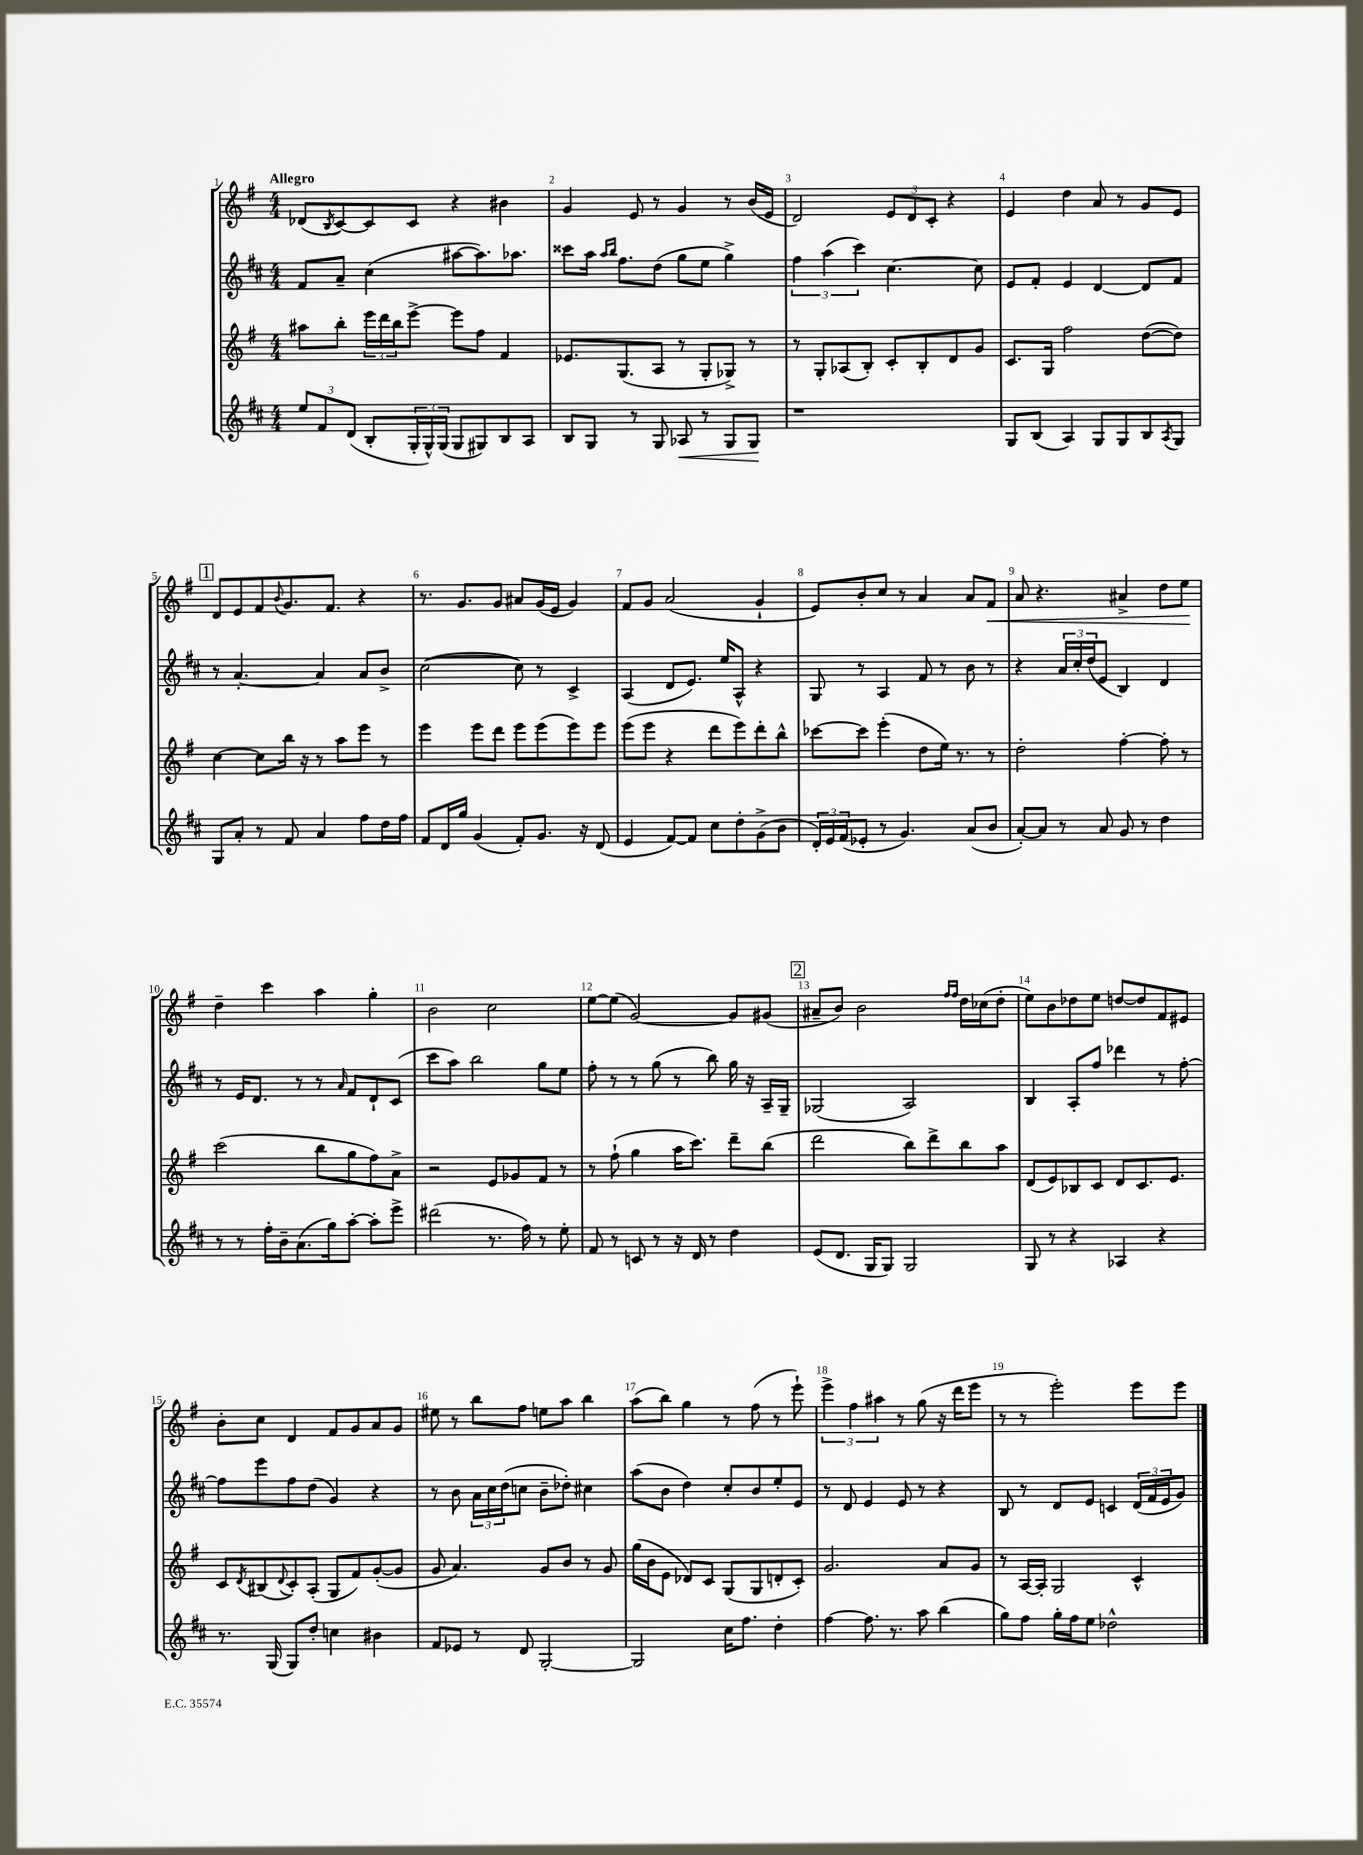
<<
\new StaffGroup <<
\new Staff = "s0" {
    \clef treble \key g \major \numericTimeSignature \time 4/4 \tempo "Allegro"
    des'8( \acciaccatura { b8 } c'8~) c'8 c'8 r4 bis'4 |
    g'4 e'8 r8 g'4 r8 b'16( e'16 |
    d'2) \tuplet 3/2 { e'8 d'8 c'8-. } r4 |
    e'4 d''4 a'8 r8 g'8 e'8 |
    \mark \markup { \box "1" } d'8 e'8 fis'8 \appoggiatura { b'8 } g'8. fis'8. r4 |
    r8. g'8. g'8 ais'8 g'16( e'16 g'4) |
    fis'8 g'8 a'2( g'4-! |
    e'8) b'8-. c''8 r8 a'4 a'8 fis'8\< |
    a'8 r4. ais'4-> d''8 e''8\! |
    d''4-- c'''4 a''4 g''4-. |
    b'2 c''2 |
    e''8~ e''8( g'2~) g'8 gis'8( |
    \mark \markup { \box "2" } ais'8-- b'8) b'2 \grace { fis''16 fis''16 } d''16 ces''16( d''8-. |
    e''8) b'8 des''8 e''8 d''8~ d''8 fis'8 eis'8 |
    b'8-. c''8 d'4 fis'8 g'8 a'8 g'8 |
    eis''8 r8 b''8 fis''8 e''8 a''8 b''4 |
    a''8( b''8) g''4 r8 fis''8( r8 e'''8-!) |
    \tuplet 3/2 { e'''4-> fis''4 ais''4 } r8 g''8( r16 d'''16 e'''8 |
    r8 r8 e'''2-.) e'''8 e'''8 \bar "|." |
}
\new Staff = "s1" {
    \clef treble \key d \major \numericTimeSignature \time 4/4
    fis'8 a'8-- cis''4( ais''8~ ais''8.) aes''8. |
    cisis'''8 a''16 \grace { a''16 b''16 } fis''8. d''8( g''8 e''8 g''4->) |
    \tuplet 3/2 { fis''4 a''4( cis'''4) } cis''4.~ cis''8 |
    e'8 fis'8-. e'4 d'4~ d'8 fis'8 |
    \mark \markup { \box "1" } r8 a'4.~-. a'4 a'8 b'8-> |
    cis''2~( cis''8) r8 cis'4-> |
    a4( d'8 e'8.) e''16 a8-^ r4 |
    g8 r8 a4 fis'8 r8 b'8 r8 |
    r4 \tuplet 3/2 { a'16 cis''16-. d''16( } e'8 b4) d'4 |
    r8 e'16 d'8. r8 r8 \grace { a'16 } fis'8 d'8-! cis'8( |
    cis'''8 a''8) b''2 g''8 e''8 |
    fis''8-. r8 r8 g''8( r8 b''8) g''16 r16 a16-- g16-- |
    \mark \markup { \box "2" } ges2( a2) |
    b4 a8-. fis''8 des'''4 r8 fis''8~-. |
    fis''8 e'''8 fis''8 d''8( g'4) r4 |
    r8 b'8 \tuplet 3/2 { a'16 cis''16 d''16( } c''8 b'8-- des''8-.) cis''4 |
    a''8( b'8 d''4) cis''8-. b'8 e''8-. e'8 |
    r8 d'8 e'4 e'8 r8 r4 |
    b8 r8 d'8 e'8 c'4 \tuplet 3/2 { d'16( fis'16 e'16 } g'8) \bar "|." |
}
\new Staff = "s2" {
    \clef treble \key g \major \numericTimeSignature \time 4/4
    ais''8 b''8-. \tuplet 3/2 { e'''16 d'''16 b''16 } e'''8~-> e'''8 fis''8 fis'4 |
    ees'8. g8.( a8 r8 g8-. ges8->) r8 |
    r8 g8-. aes8( b8-.) c'8-. b8-. d'8 g'8 |
    c'8. g16 fis''2 d''8~( d''8) |
    \mark \markup { \box "1" } c''4~ c''8 b''16 r16 r8 a''8 e'''8 r8 |
    e'''4 e'''8 d'''8 e'''8 e'''8( e'''8) e'''8 |
    e'''8( e'''8 r4 d'''8 e'''8) d'''8-. b''8-^ |
    ces'''8~ ces'''8 e'''4-.( d''8 e''16) r8. r8 |
    d''2-. fis''4~-. fis''8-. r8 |
    c'''2( b''8 g''8 fis''8) a'8-> |
    r2 e'8 ges'8 fis'8 r8 |
    r8 fis''8-!( g''4 a''16 c'''8.) d'''8-- b''8( |
    \mark \markup { \box "2" } d'''2 b''8) d'''8-> b''8 a''8 |
    d'8( e'8) bes8 c'8 d'8 c'8. e'8. |
    c'8 \acciaccatura { d'8 } bis8( \appoggiatura { d'8 } c'8-.) a8-.( g8 fis'8) g'8~-.( g'8 |
    g'8 a'4.) g'8 b'8 r8 g'8 |
    g''16( b'16 e'8 des'8) c'8 g8( g8 d'8-. c'8-.) |
    g'2. a'8 g'8 |
    r8 a16~ a16-. g2 c'4-^ \bar "|." |
}
\new Staff = "s3" {
    \clef treble \key d \major \numericTimeSignature \time 4/4
    \tuplet 3/2 { e''8 fis'8 d'8( } b8-. \tuplet 3/2 { g16-. g16-^) g16( } g8 gis8) b8 a8 |
    b8 g8 r8 g8 aes8\< r8 g8 g8\! |
    r1 |
    g8 b8( a4) g8 g8 b8 \acciaccatura { a8 } g8 |
    \mark \markup { \box "1" } g8 a'8-. r8 fis'8 a'4 fis''8 d''16 fis''16 |
    fis'8 d'16 g''16 g'4( fis'8-.) g'8. r16 d'8( |
    e'4 fis'8~) fis'8 cis''8 d''8-. g'8->( b'8 |
    \tuplet 3/2 { d'16-.) e'16 fis'16( } ees'8-. r8 g'4.) a'8( b'8 |
    a'8~-.) a'8 r8 a'8 g'8 r8 d''4 |
    r8 r8 fis''16-. b'16-- a'8.( g''16) a''8~-. a''8-. e'''8-> |
    dis'''2( r8. fis''16) r8 e''8-. |
    fis'8 r8 c'8 r8 r16 d'16 r8 d''4 |
    \mark \markup { \box "2" } e'8( d'8. g16 g8) g2 |
    g8 r8 r4 aes4 r4 |
    r8. g16( g8) d''8-. c''4 bis'4 |
    fis'8 ees'8 r8 d'8 g2~-. |
    g2 cis''16 fis''8. d''4-. |
    fis''4~ fis''8. r8. a''8 b''4( |
    g''8) fis''8 g''16-. fis''16 e''8 des''2-^ \bar "|." |
}
>>
>>
\layout { \context { \Score \override BarNumber.break-visibility = ##(#f #t #t) barNumberVisibility = #all-bar-numbers-visible } }
